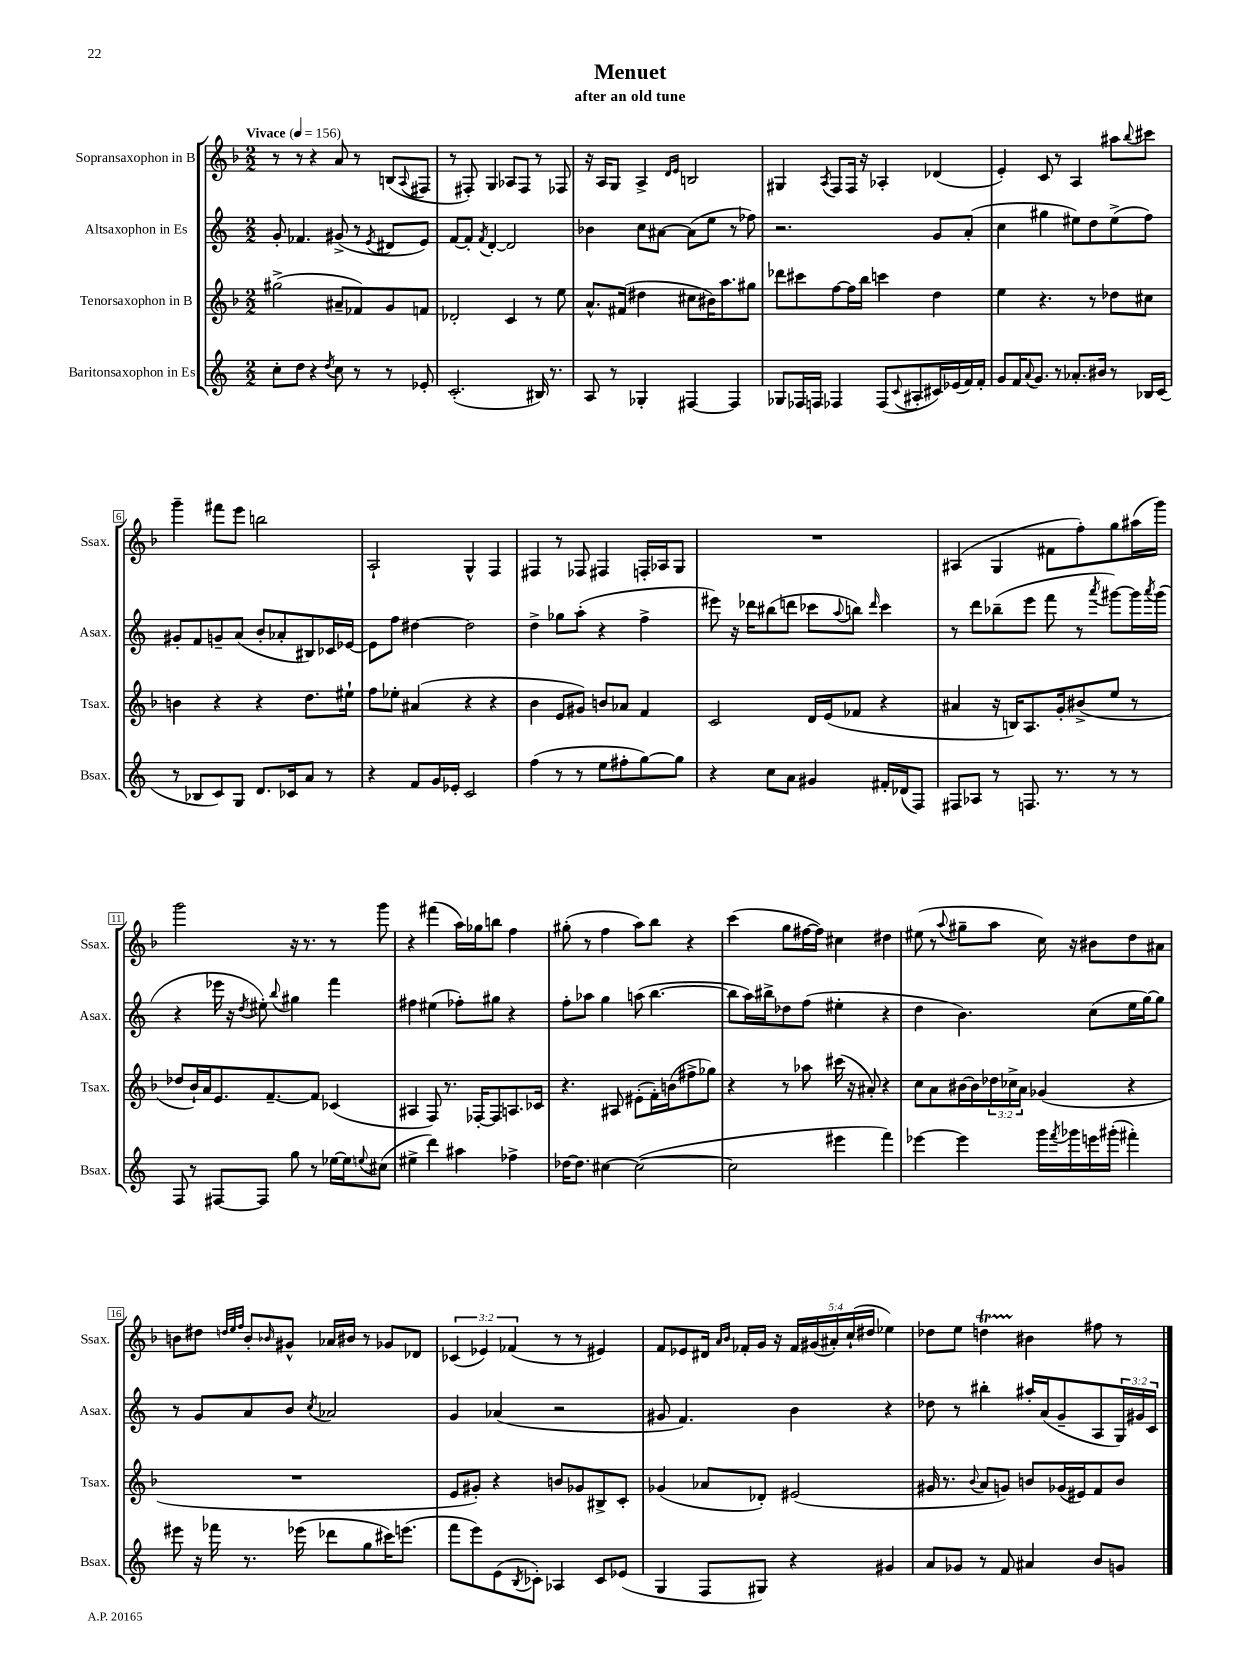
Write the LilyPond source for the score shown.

\header { title = "Menuet" subtitle = "after an old tune" }
<<
\new StaffGroup <<
\new Staff = "s0" \with { instrumentName = "Sopransaxophon in B" shortInstrumentName = "Ssax." } {
    \clef treble \key f \major \numericTimeSignature \time 2/2 \override Staff.TupletNumber.text = #tuplet-number::calc-fraction-text \tempo "Vivace" 4 = 156
    r8 r8 r4 a'8 r8 b8( \appoggiatura { a8 } fis8 |
    r8 fis8-.) g4 aes8 fis8 r8 fes8 |
    r16 a16 g8 a4-> \grace { d'16 e'16 } b2 |
    gis4 \acciaccatura { a8 } f8 f16 r16 aes4-. des'4( |
    e'4-.) c'8 r8 a4 ais''8 \appoggiatura { bes''8 } cis'''8 |
    g'''4-- fis'''8 e'''8 b''2 |
    a2-! g4-^ f4 |
    fis4 r8 fes8 fis4 f16-. aes16 g8 |
    R1 |
    ais4( g4 fis'8 f''8-.) g''8 ais''16( g'''16) |
    g'''2 r16 r8. r8 g'''8 |
    r4 fis'''4( a''16) ges''16 b''8 f''4 |
    gis''8-.( r8 f''4 a''8) bes''8 r4 |
    c'''4( g''8 fis''16~ fis''16) cis''4 dis''4 |
    eis''8( r8 \appoggiatura { a''8 } gis''8-- a''8 c''16) r16 bis'8 d''8 ais'8 |
    b'8 dis''8 \grace { d''32 e''32 f''32 } b'8-. \grace { bes'16 } gis'8-^ aes'16 bis'16 r8 ges'8 des'8 |
    \tuplet 3/2 { ces'4( ees'4) fes'4( } r8 r8 eis'4) |
    f'8 ees'8 dis'16 \grace { a'16 bes'16 } fes'16-. g'16 r16 \tuplet 5/4 { fes'16 gis'16( ais'16-.) c''16-!( dis''16 } ees''4) |
    des''8 e''8 d''4\startTrillSpan bis'4\stopTrillSpan fis''8 r8 \bar "|." |
}
\new Staff = "s1" \with { instrumentName = "Altsaxophon in Es" shortInstrumentName = "Asax." } {
    \clef treble \key c \major \numericTimeSignature \time 2/2 \override Staff.TupletNumber.text = #tuplet-number::calc-fraction-text
    g'8-. fes'4. gis'8->( r8 \acciaccatura { e'8 } dis'8 e'8) |
    f'8~ f'8-. \acciaccatura { f'8 } d'4~-. d'2 |
    bes'4 c''8 ais'8~ ais'8( e''8 r8 fes''8) |
    r2. g'8 a'8-.( |
    c''4 gis''4 eis''8) d''8 eis''8->( f''8) |
    gis'8-. f'8 g'8-- a'8( b'8-. aes'8-. bis8) ces'16 ees'16~ |
    ees'8 f''8 dis''4~ dis''2 |
    d''4-> ges''8 a''8-.( r4 f''4-> |
    eis'''8) r16 des'''16 bis''8( d'''8 ces'''8 \appoggiatura { a''8 } b''8) \grace { d'''16 } ces'''4 |
    r8 d'''8 bes''8--( e'''8 f'''8 r8 \acciaccatura { a'''8 } gis'''8~) gis'''16 \acciaccatura { a'''8 } gis'''16( |
    r4 ees'''16 r16 \acciaccatura { d''8 } eis''8-.) \appoggiatura { b''8 } gis''4 f'''4 |
    fis''4 eis''4( fes''8-.) gis''8 r4 |
    f''8-. aes''8 g''4 a''8( b''4.~ |
    b''8 a''16) bis''16-> des''8 f''8( eis''4-. r4 |
    d''4 b'4.) c''8( e''16 g''16~) g''8 |
    r8 g'8 a'8 b'8 \acciaccatura { c''8 } aes'2 |
    g'4 aes'4( r2 |
    gis'8 f'4.) b'4 r4 |
    des''8 r8 bis''4-. ais''16-. a'16( g'8-- a8 \tuplet 3/2 { g16) gis'16 c'16 } \bar "|." |
}
\new Staff = "s2" \with { instrumentName = "Tenorsaxophon in B" shortInstrumentName = "Tsax." } {
    \clef treble \key f \major \numericTimeSignature \time 2/2 \override Staff.TupletNumber.text = #tuplet-number::calc-fraction-text
    gis''2->( ais'8-- fes'8) g'8 f'8 |
    des'2-. c'4 r8 e''8 |
    a'8.-^ fis'16( dis''4 cis''8 bis'16) a''8. gis''8 |
    des'''8 cis'''8 f''8~ f''16 bes''16 c'''4 d''4 |
    e''4 r4. r8 des''8 cis''8 |
    b'4 r4 r4 d''8. eis''16-! |
    f''8 ees''8-. ais'4( r4 r4 |
    bes'4 e'8 gis'8) b'8 aes'8 f'4 |
    c'2 d'16 e'16( fes'8 r4 |
    ais'4 r16 b16) a8. g'16-. bis'8->( e''8 r8 |
    des''8 bes'16-!) a'16 e'8. f'8.~-- f'8 ces'4( |
    ais4 f8) r8. fes16~-. fes8 a8. ces'16 |
    r4. ais8 eis'8-.( f'16-.) b'16( fis''8-> ges''8) |
    r4 r8 aes''8 cis'''16( r16 ais'8-.) r4 |
    c''8 a'8 bis'16~ bis'16 \tuplet 3/2 { des''16 ces''16-> a'16 } ges'4( r4 |
    R1 |
    e'8 gis'8-.) r4 b'8 ges'8 bis8-> c'8-. |
    ges'4( aes'8 des'8-.) eis'2( |
    gis'16 r8. \appoggiatura { bes'8 } a'8 g'8) b'8 ges'16( eis'16) f'8 b'8 \bar "|." |
}
\new Staff = "s3" \with { instrumentName = "Baritonsaxophon in Es" shortInstrumentName = "Bsax." } {
    \clef treble \key c \major \numericTimeSignature \time 2/2
    c''8-. d''8 r4 \acciaccatura { d''8 } c''8 r8 r8 ees'8-. |
    c'2.-.( bis16) r8. |
    a8 r8 ges4-. fis4~ fis4 |
    ges8 fes16 f16 fes4 fes8( \appoggiatura { c'8 } ais8-. cis'16) ees'16( f'16) f'16-. |
    g'8 f'16 \appoggiatura { a'8 } g'8. r8 aes'8.-. bis'16 r8 bes16 c'16( |
    r8 bes8 c'8) g8 d'8. ces'16 a'8 r8 |
    r4 f'8 g'16 ees'16-. c'2 |
    f''4( r8 r8 e''8 fis''8-. g''8~) g''8 |
    r4 c''8 a'8 gis'4 fis'16-. des'16( f8) |
    fis8 aes8 r8 f8. r8. r8 r8 |
    f8 r8 fis8~ fis8 g''8 r8 ees''16~ ees''16 \appoggiatura { e''8 } cis''8( |
    eis''4-> d'''4) ais''4 fes''4-> |
    des''16~ des''8. cis''4~ cis''2~( |
    cis''2 eis'''4 f'''4) |
    ees'''4~ ees'''4 g'''16 \acciaccatura { f'''8 } ges'''16 e'''16 gis'''16-.( fis'''4-.) |
    eis'''8 r16 fes'''16 r8. ees'''16( des'''8 g''8 cis'''16) e'''8.( |
    f'''8 e'''8) e'8( \acciaccatura { b8 } ces'8-.) aes4 ces'8 ees'8( |
    g4 f8 gis8) r4 gis'4 |
    a'8 ges'8 r8 f'8 ais'4 b'8 g'8 \bar "|." |
}
>>
>>
\layout { \context { \Score \override BarNumber.stencil = #(make-stencil-boxer 0.1 0.3 ly:text-interface::print) } }
